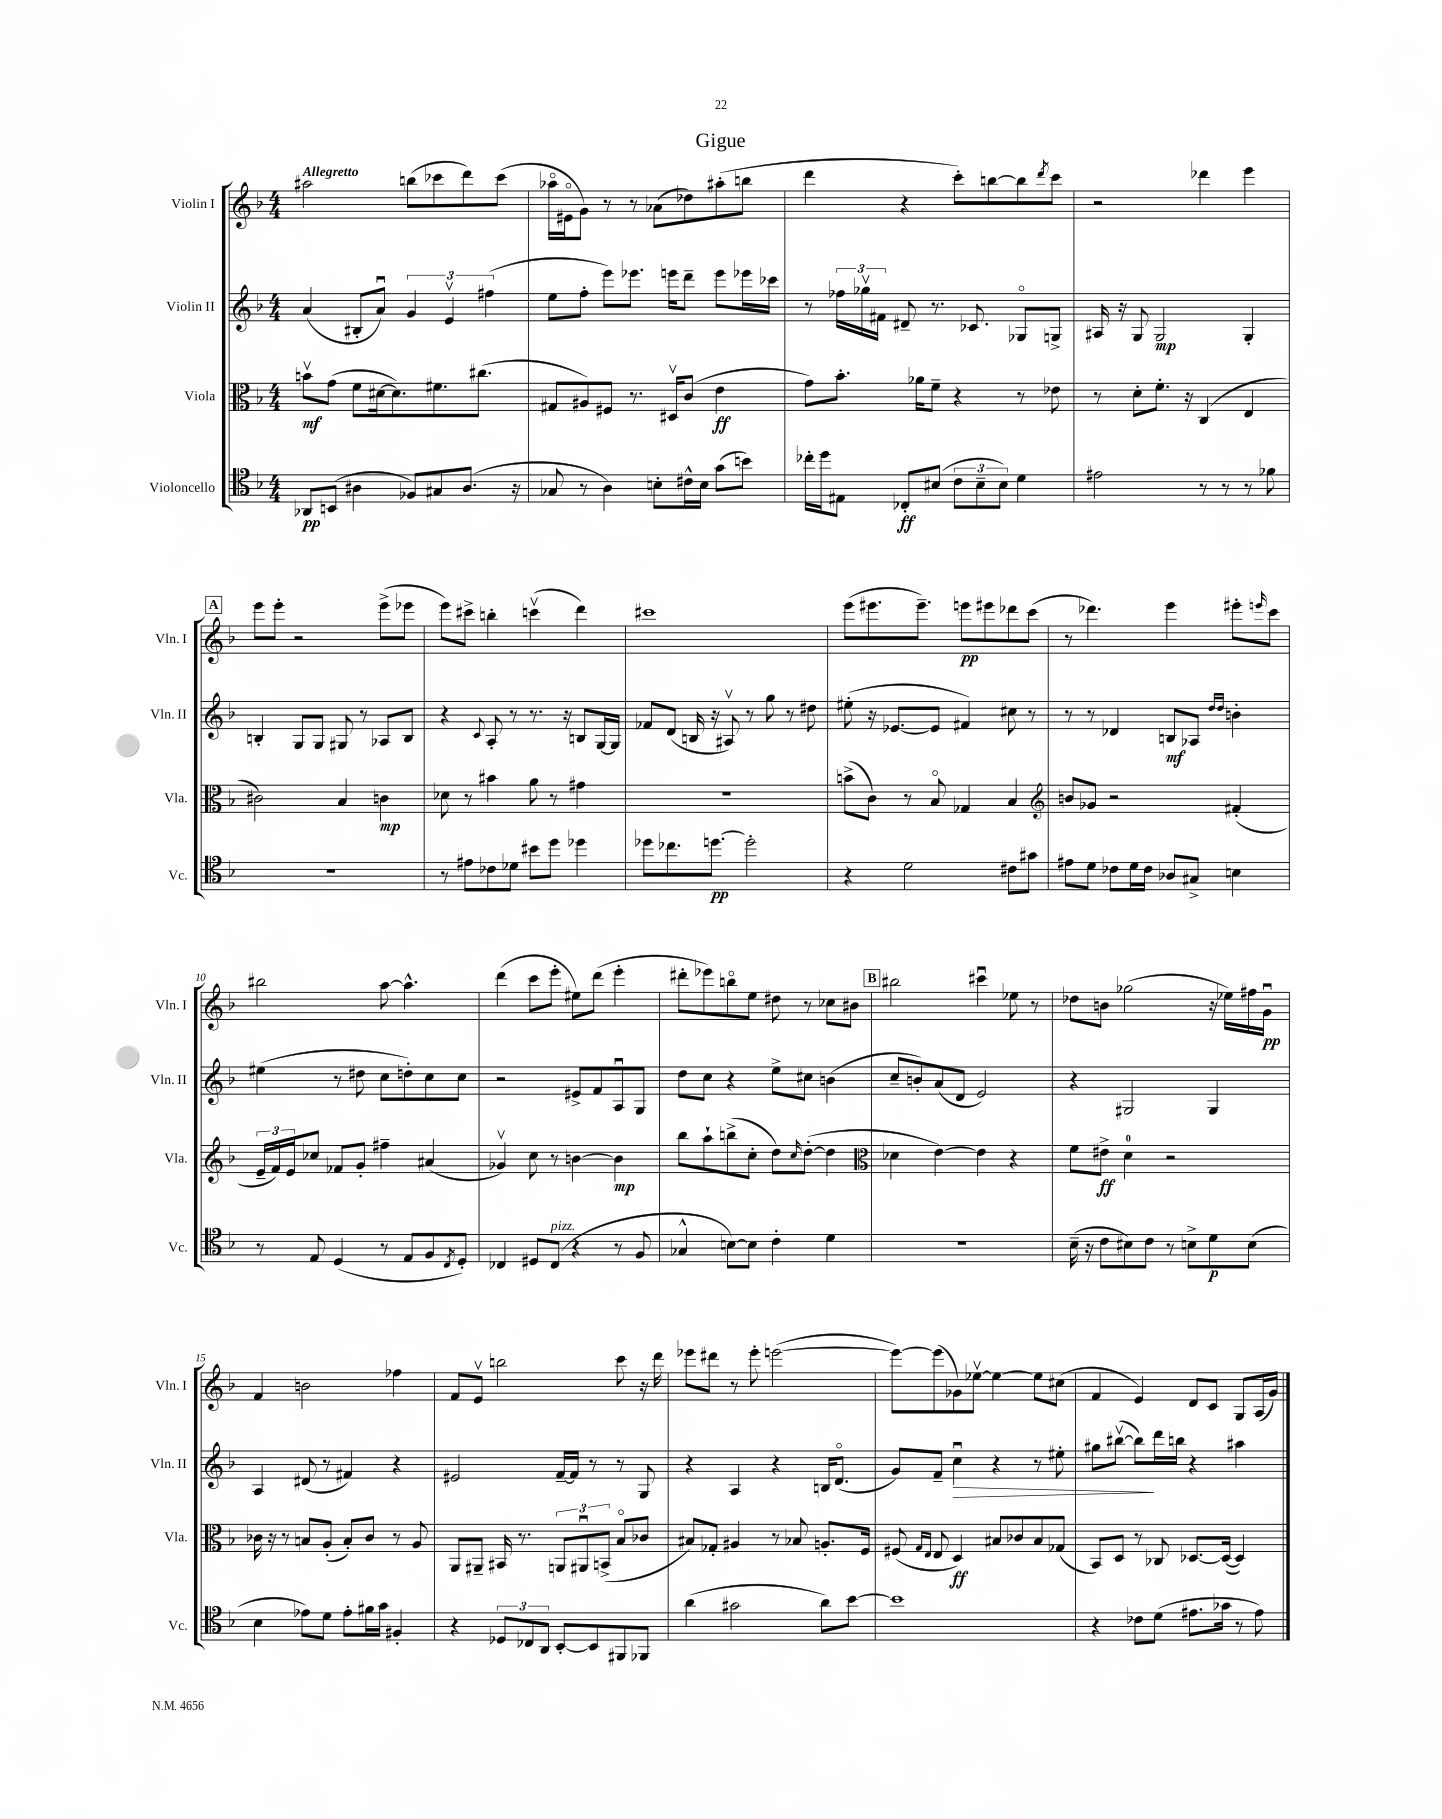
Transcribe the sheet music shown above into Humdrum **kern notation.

**kern	**kern	**kern	**kern
*staff4	*staff3	*staff2	*staff1
*clefC4	*clefC3	*clefG2	*clefG2
*k[b-]	*k[b-]	*k[b-]	*k[b-]
*M4/4	*M4/4	*M4/4	*M4/4
8AA-	8bv	(4a	2aa#
(8BB	(8g	.	.
4A#	8f	8B#'	.
.	[16d#	8au)	.
.	8.d#])	.	.
8F-)	.	6g	(8bb
8G#	8.f#	.	8ccc-
.	.	6ev	.
(8.A#	.	.	8ddd)
.	(8.cc#	.	.
.	.	(6ff#	.
.	.	.	(8ccc-
16r	.	.	.
=	=	=	=
8G-	8G#	8ee	16aa-o
.	.	.	16e#o
8r	8A#)	8ff'	8g)
4A)	8F#	8eee)	8r
.	8.r	8.eee-	8r
8B'	.	.	(8a-
.	16D#v	16eee	.
16c#^^	(8c	8ddd~	8dd-)
16B	.	.	.
(8g	4e	8eee	(8aa#'
8b)	.	16eee-	8bb
.	.	16ccc-	.
=	=	=	=
16cc-'	8g)	8r	4ddd
16dd	.	.	.
8E#	8.b-'	24ff-	.
.	.	24gg-v	.
.	.	24f#	.
8C-'	.	8d#~	4r
.	16a-	.	.
(8B#	8f~	8.r	.
12c	4r	.	8ccc')
.	.	8.c-	.
12B#~	.	.	.
.	.	.	[8bb
12B#)	.	.	.
4d	8r	8G-o	8bb]
.	.	.	8qddd
.	8e-	8G^	8ccc
=	=	=	=
2e#	8r	16A#	2r
.	.	16r	.
.	8d'	8G	.
.	8.f'	2G	.
.	16r	.	.
8r	(4C	.	4ddd-
8r	.	.	.
8r	4E	4G'	4eee
8f-	.	.	.
=	=	=	=
1r	2c#)	4B'	8eee
.	.	.	8eee'
.	.	8G	2r
.	.	8G	.
.	4B-	8G#	.
.	.	8r	.
.	4c	8A-	(8eee^
.	.	8B	8eee-
=	=	=	=
8r	8d-	4r	8eee)
8e#	8r	.	8ccc#^
.	.	8qqc	.
8c-	4b#	8A'	4bb'
8d-	.	8r	.
8b#	8a	8.r	(4cccv
8dd	8r	.	.
.	.	16r	.
4dd-	4g#	8B	4ddd)
.	.	[16G	.
.	.	16G]	.
=	=	=	=
8dd-	1r	8f-	1ccc#
8.cc-	.	(8d	.
.	.	16B	.
[8.dd	.	16r	.
.	.	8A#v)	.
2dd']	.	8r	.
.	.	8gg	.
.	.	8r	.
.	.	8dd#	.
=	=	=	=
4r	(8b^	(8ee#'	(8eee
.	8c)	16r	8.eee#
.	.	[8.e-	.
2d	8r	.	.
.	.	.	8.eee#~)
.	8B-o	8e-]	.
.	4G-	4f#)	8eee
.	.	.	8eee#
8c#	4B-	8cc#	8ddd-
8g#	.	8r	(8ccc
=	=	=	=
*	*clefG2	*	*
8e#	8b	8r	8r
8d	8g-	8r	4.ddd-)
8c-	2r	4d-	.
16d	.	.	.
16c-	.	.	.
8A-	.	8B	4eee
8G#^	.	8A-	.
.	.	16qqdd	.
.	.	16qqdd	.
4B	(4f#'	4b'	8eee#'
.	.	.	16qqeee
.	.	.	8ccc
=	=	=	=
8r	24e~	(4ee#	2bb#
.	24f)	.	.
.	24e	.	.
8E	8cc-	.	.
(4D	8f-	8r	.
.	8g'	8dd#	.
8r	4ff#~	8cc	[8aa
8E	.	8dd')	4.aa^^]
8F	(4a#	8cc	.
8qC	.	.	.
8D')	.	8cc	.
=	=	=	=
4C-	4g-v)	2r	(4ddd
8D#	8cc	.	8ccc
(8C-	8r	.	8eee'
4r	[4b	8e#^	8ee#)
.	.	8f	(8ddd
8r	4b]	8Au	4eee'
8F	.	8G	.
=	=	=	=
4G-^^	8bb-	8dd	8ddd#'
.	8aa`	8cc	8eee-)
[8B)	(8bb^	4r	8bbo
8B]	8cc'	.	8ee
4c'	8dd)	8ee^	8dd#
.	16qqcc	.	.
.	([8dd'	8cc#	8r
4d	4dd]	(4b	8cc-
.	.	.	8b#
=	=	=	=
*	*clefC3	*	*
1r	4d-	8cc~	2bb#
.	.	8b')	.
.	[4e)	(8a	.
.	.	8d	.
.	4e]	2e)	4ccc#u
.	4r	.	8ee-
.	.	.	8r
=	=	=	=
(16B-~	8f	4r	8dd-
16r	.	.	.
8c	8e#^	.	8b
8B#)	4d	2G#	(2gg-
8c	.	.	.
8r	2r	.	.
8B^	.	.	.
8d	.	4G#	16r
.	.	.	16ee-)
(8B	.	.	16ff#
.	.	.	16gu
=	=	=	=
4B-	16c-	4A	4f
.	16r	.	.
.	8r	.	.
8e-)	8B	(8d#	2b
8d	(8A'	8r	.
8e-'	8B')	4f#)	.
16f#	8c-	.	.
16g	.	.	.
4F#'	8r	4r	4ff-
.	8A	.	.
=	=	=	=
4r	8AA	2e#	8f
.	8AA#~	.	8ev
12D-	16BB#	.	2bb
.	8.r	.	.
12C-	.	.	.
12AA	.	.	.
[8BB-'	12AA	[16f~	.
.	.	16f]	.
.	12AA#u	.	.
8BB-]	.	8r	.
.	(12BB^	.	.
8FF#	8B-o	8r	8ccc
8FF-	8c-	8G	16r
.	.	.	16ddd
=	=	=	=
(4a	8B#)	4r	8eee-
.	8G-'	.	8ddd#
2g#	4A#	4A	8r
.	.	.	8eee-'
.	8r	4r	([2eee
.	8B-	.	.
8a)	8.A'	16B	.
.	.	(8.do	.
[8b-	.	.	.
.	16F	.	.
=	=	=	=
1b-]	(8F#	8g)	8eee_)
.	16qqG	.	.
.	16qqE	.	.
.	8E	8f~	(8eee]
.	4D)	4ccu	8g-)
.	.	.	[8ee-v
.	8B#	4r	4ee-_
.	8c-	.	.
.	8B#	8r	8ee-]
.	(8G-	8ee#'	(8cc#
=	=	=	=
4r	8BB-)	8gg#	4f
.	8D	([8bb#v	.
8c-	8r	8bb#])	4e)
(8d	8C-	16ddd	.
.	.	16bb	.
8.e#	[8.D-	4r	8d
.	.	.	8c
16g-	(16D-_	.	.
8r	4D-])	4aa#	8G
8e#)	.	.	(16A
.	.	.	16g)
==	==	==	==
*-	*-	*-	*-
